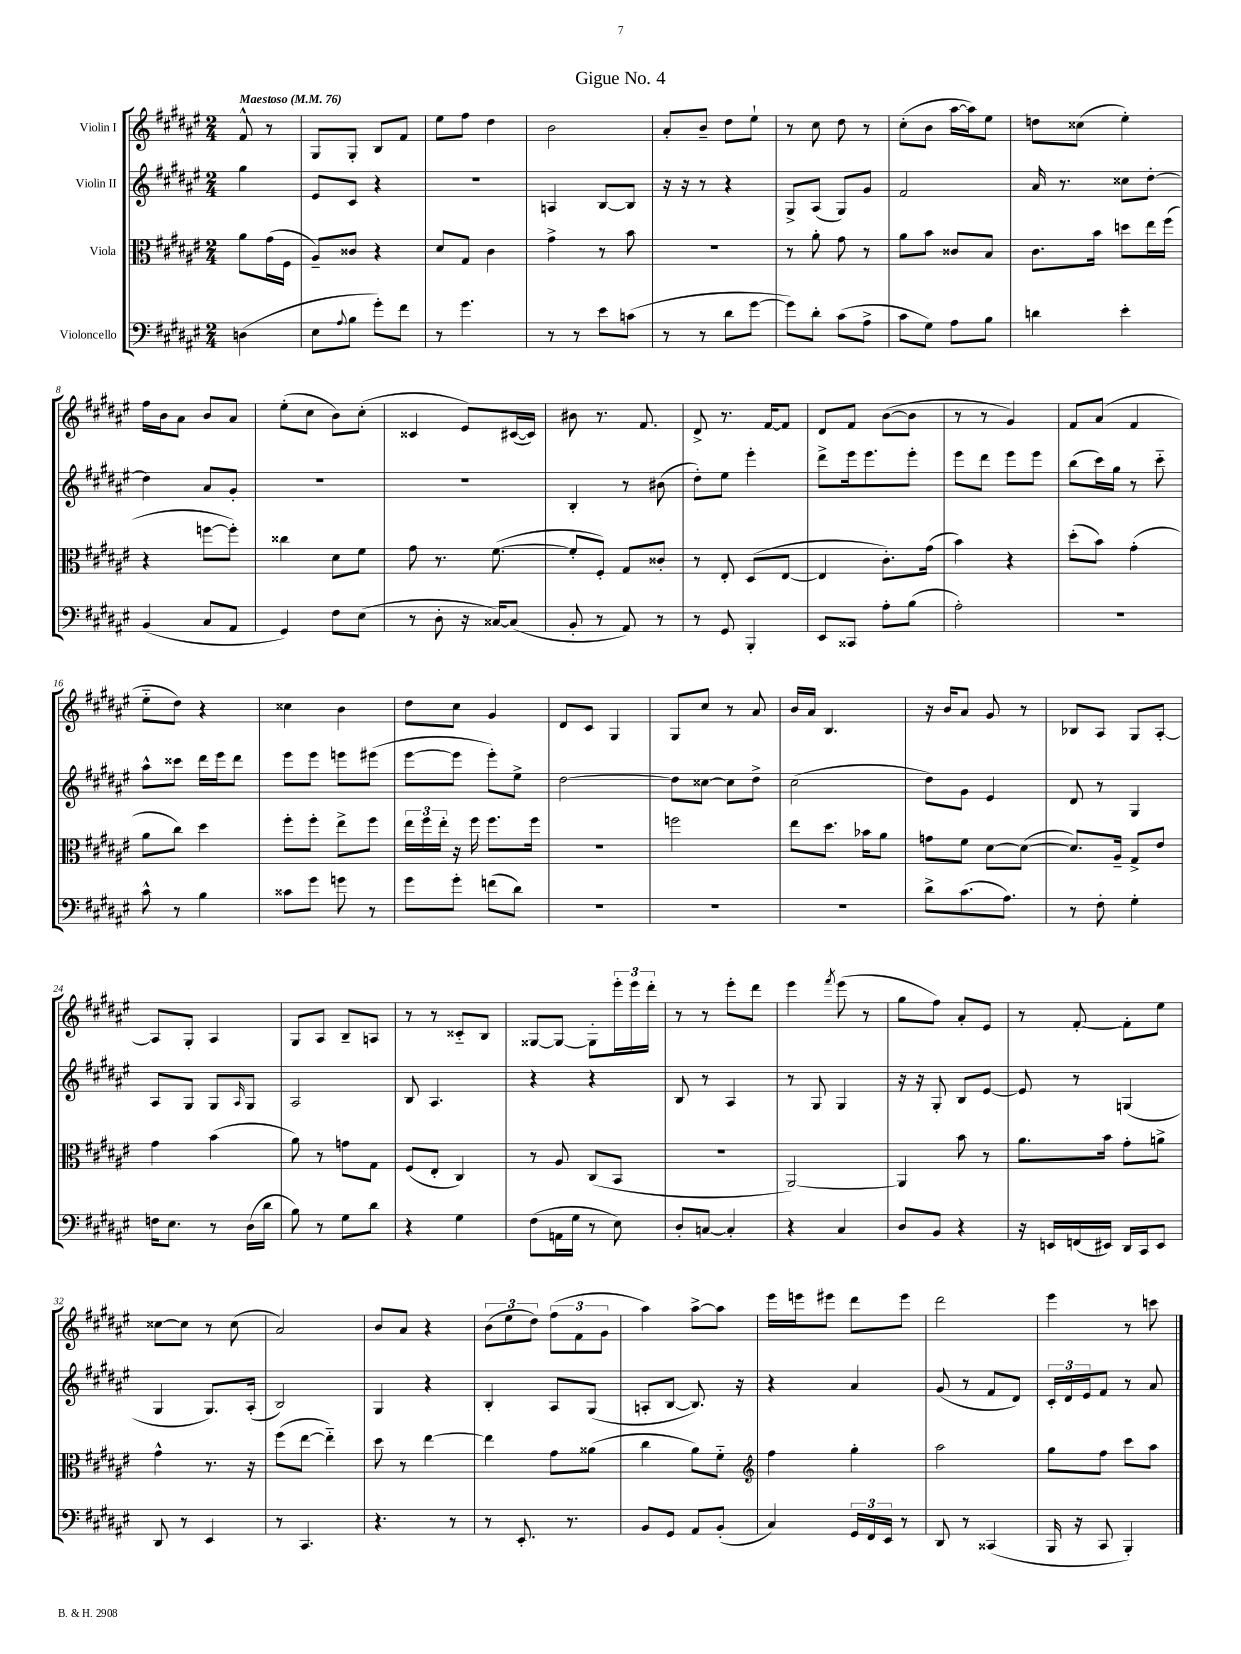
\header { title = "Gigue No. 4" }
<<
\new StaffGroup <<
\new Staff = "s0" \with { instrumentName = "Violin I" } {
    \clef treble \key fis \major \numericTimeSignature \time 2/4 \partial 4 \tempo "Maestoso" 4 = 76
    fis'8-^ r8 |
    gis8 gis8-. b8 fis'8 |
    eis''8 fis''8 dis''4 |
    b'2 |
    ais'8-. b'8-- dis''8 eis''8-! |
    r8 cis''8 dis''8 r8 |
    cis''8-.( b'8 ais''16~ ais''16) eis''8 |
    d''8 cisis''8( eis''4-.) |
    fis''16 b'16 ais'8 b'8 ais'8 |
    eis''8-.( cis''8 b'8) cis''8-.( |
    cisis'4 eis'8) cis'16~( cis'16) |
    bis'8 r8. fis'8. |
    dis'8-> r8. fis'16~ fis'8 |
    dis'8 fis'8 b'8~( b'8 |
    r8 r8 gis'4) |
    fis'8 ais'8( fis'4 |
    eis''8-_ dis''8) r4 |
    cisis''4 b'4 |
    dis''8 cis''8 gis'4 |
    dis'8 cis'8 gis4 |
    gis8 cis''8 r8 ais'8 |
    b'16 ais'16 b4. |
    r16 b'16 ais'8 gis'8 r8 |
    bes8 ais8 gis8 ais8~-. |
    ais8 gis8-. ais4 |
    gis8 ais8 b8-- a8 |
    r8 r8 cisis'8-_ b8 |
    gisis8~ gisis8~ gisis8-. \tuplet 3/2 { eis'''16-. eis'''16 dis'''16-. } |
    r8 r8 eis'''8-. dis'''8 |
    eis'''4 \acciaccatura { fis'''8 } eis'''8( r8 |
    gis''8 fis''8) ais'8-. eis'8 |
    r8 fis'8~-. fis'8-. eis''8 |
    cisis''8~ cisis''8 r8 cisis''8( |
    ais'2) |
    b'8 ais'8 r4 |
    \tuplet 3/2 { b'8( eis''8 dis''8) } \tuplet 3/2 { fis''8( fis'8 gis'8 } |
    ais''4) ais''8~-> ais''8 |
    eis'''16 e'''16 eis'''8 dis'''8 eis'''8 |
    dis'''2 |
    eis'''4 r8 c'''8 \bar "|." |
}
\new Staff = "s1" \with { instrumentName = "Violin II" } {
    \clef treble \key fis \major \numericTimeSignature \time 2/4 \partial 4
    gis''4 |
    eis'8 cis'8 r4 |
    R2 |
    a4 b8~ b8 |
    r16 r16 r8 r4 |
    gis8-> ais8( gis8) gis'8 |
    fis'2 |
    ais'16 r8. cisis''8 dis''8~-. |
    dis''4 ais'8 gis'8-. |
    R2 |
    r2 |
    b4-. r8 bis'8( |
    dis''8-.) eis''8 eis'''4-. |
    dis'''8-> eis'''16 eis'''8. eis'''8-. |
    eis'''8 dis'''8 eis'''8 eis'''8 |
    b''8( cis'''16) gis''16 r8 cis'''8-_ |
    ais''8-^ cisis'''8 dis'''16 eis'''16 dis'''8 |
    eis'''8 eis'''8 e'''8 eis'''8( |
    eis'''8~ eis'''8 eis'''8-.) eis''8-> |
    dis''2~ |
    dis''8 cisis''8~ cisis''8 dis''8-> |
    cis''2( |
    dis''8) gis'8 eis'4 |
    dis'8 r8 gis4 |
    ais8 gis8 gis8 \grace { ais16 } gis8 |
    ais2 |
    b8 ais4. |
    r4 r4 |
    b8 r8 ais4 |
    r8 gis8 gis4 |
    r16 r16 gis8-. b8 eis'8~ |
    eis'8 r8 g4( |
    gis4 gis8.) ais16-.( |
    b2) |
    gis4 r4 |
    b4-. ais8 gis8( |
    a8-. b8~ b8.) r16 |
    r4 ais'4 |
    gis'8( r8 fis'8 dis'8) |
    \tuplet 3/2 { cis'16-. dis'16 eis'16 } fis'8 r8 ais'8 \bar "|." |
}
\new Staff = "s2" \with { instrumentName = "Viola" } {
    \clef alto \key fis \major \numericTimeSignature \time 2/4 \partial 4
    ais'8 gis'16( fis16 |
    ais8--) cisis'8 r4 |
    dis'8 gis8 cis'4 |
    gis'4-> r8 b'8 |
    r2 |
    r8 ais'8-. gis'8 r8 |
    ais'8 b'8 cisis'8 b8 |
    cis'8. b'16 d''8 eis''16 fis''16( |
    r4 f''8~ f''8-.) |
    cisis''4 dis'8 fis'8 |
    gis'8 r8. fis'8.~( |
    fis'8-. fis8-.) gis8 cisis'8-. |
    r8 eis8-. dis8( eis8~ |
    eis4 cis'8.-.) gis'16( |
    b'4) r4 |
    dis''8-.( b'8) gis'4-.( |
    ais'8 cis''8) dis''4 |
    fis''8-. fis''8-. eis''8-> fis''8 |
    \tuplet 3/2 { eis''16 fis''16 eis''16-. } r16 fis''16 fis''8. fis''16 |
    r2 |
    f''2 |
    eis''8 dis''8. bes'16 ais'8 |
    g'8 fis'8 dis'8~ dis'8~( |
    dis'8.) ais16-- gis8-> eis'8 |
    gis'4 b'4( |
    ais'8) r8 g'8 gis8 |
    fis8( eis8-. cis4) |
    r8 ais8 cis8( b,8 |
    r2 |
    ais,2~) |
    ais,4 b'8 r8 |
    ais'8. b'16 gis'8-. a'8-> |
    gis'4-^ r8. r16 |
    fis''8( eis''8~ eis''4-_) |
    dis''8 r8 eis''4~ |
    eis''4 gis'8 aisis'8( |
    cis''4 ais'8) fis'8-_ |
    \clef treble fis''4 gis''4-. |
    ais''2 |
    gis''8 fis''8 cis'''8 ais''8 \bar "|." |
}
\new Staff = "s3" \with { instrumentName = "Violoncello" } {
    \clef bass \key fis \major \numericTimeSignature \time 2/4 \partial 4
    d4( |
    eis8 \appoggiatura { ais8 } b8 gis'8-.) fis'8 |
    r8 gis'4. |
    r8 r8 eis'8 c'8( |
    r8 r8 dis'8 gis'8~ |
    gis'8) dis'8-. cis'8( ais8-> |
    cis'8 gis8) ais8 b8 |
    d'4 eis'4-. |
    b,4( cis8 ais,8 |
    gis,4) fis8 eis8( |
    r8 dis8-. r16 cisis16~) cisis8( |
    b,8-. r8 ais,8) r8 |
    r8 gis,8 b,,4-. |
    eis,8 cisis,8 ais8-. b8( |
    ais2-.) |
    R2 |
    cis'8-^ r8 b4 |
    cisis'8 gis'8 g'8 r8 |
    gis'8 gis'8-. f'8( dis'8) |
    R2 |
    R2 |
    r2 |
    dis'8-> cis'8.( ais8.) |
    r8 fis8-. gis4-. |
    f16 eis8. r8 dis16( dis'16 |
    b8) r8 gis8 dis'8 |
    r4 gis4 |
    fis8( a,16 gis16 r8 eis8) |
    dis8-. c8~ c4-. |
    r4 cis4 |
    dis8 b,8 r4 |
    r16 e,16 f,16( eis,16) dis,16 cis,16 eis,8 |
    dis,8 r8 eis,4 |
    r8 cis,4. |
    r4. r8 |
    r8 eis,8.-. r8. |
    b,8 gis,8 ais,8 b,8-.( |
    cis4) \tuplet 3/2 { gis,16 fis,16 eis,16 } r8 |
    dis,8 r8 cisis,4( |
    b,,16 r16 cis,8 b,,4-.) \bar "|." |
}
>>
>>
